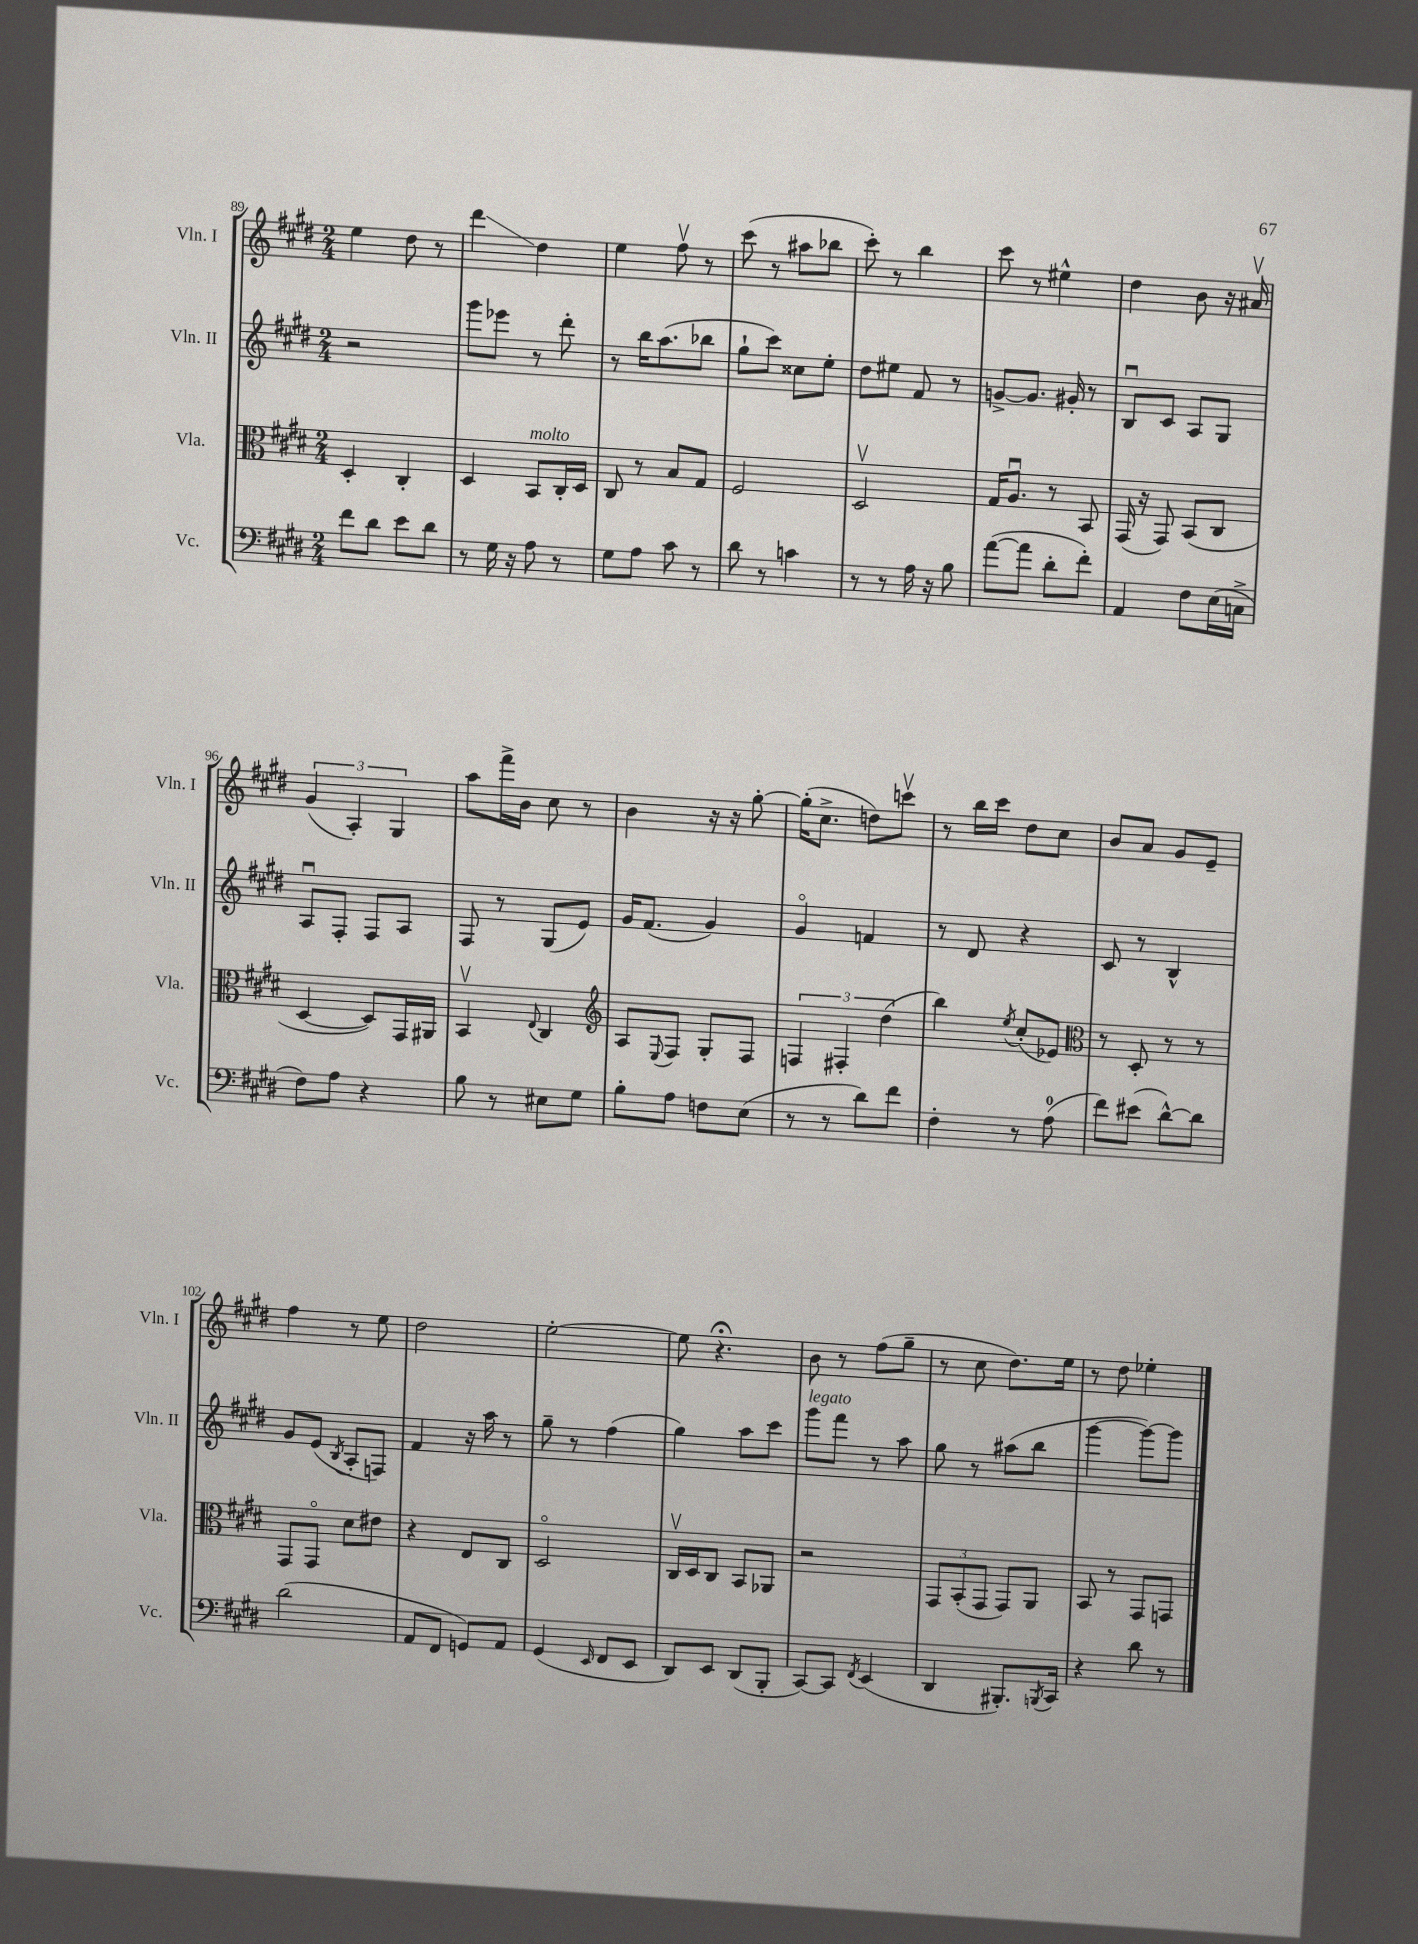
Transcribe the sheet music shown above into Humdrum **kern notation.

**kern	**kern	**kern	**kern
*staff4	*staff3	*staff2	*staff1
*clefF4	*clefC3	*clefG2	*clefG2
*k[f#c#g#d#]	*k[f#c#g#d#]	*k[f#c#g#d#]	*k[f#c#g#d#]
*M2/4	*M2/4	*M2/4	*M2/4
8f#	4D#'	2r	4ee
8d#	.	.	.
8e	4C#'	.	8dd#
8d#	.	.	8r
=	=	=	=
8r	4D#	8ggg#	4ddd#
16G#	.	8eee-	.
16r	.	.	.
8A	8BB	8r	4dd#
8r	16C#'	8ddd#'	.
.	16D#	.	.
=	=	=	=
8G#	8C#	8r	4ee
8A	8r	16bb	.
.	.	(8.aa	.
8c#	8B	.	8ff#v
8r	8G#	8bb-	8r
=	=	=	=
8d#	2F#	8gg#`	(8ccc#
8r	.	8ccc#)	8r
4c	.	8cc##	8aa#
.	.	8ee'	8bb-
=	=	=	=
8r	2D#v	8dd#	8ccc#')
8r	.	8ee#	8r
16A	.	8f#	4bb
16r	.	.	.
8B	.	8r	.
=	=	=	=
([8a	16G#	[8g^	8ccc#
.	8.Au	.	.
8a]	.	8.g]	8r
8d#'	8r	.	4ee#^^
.	.	16g#'	.
8f#')	8BB	8r	.
=	=	=	=
4AA	(16GG#	8Bu	4dd#
.	16r	.	.
.	8GG#)	8c#	.
8F#	(8BB	8A	8b
(16E	8C#	8G#	16r
16C^	.	.	16a#v
=	=	=	=
8F#)	[4D#	8Au	(6g#
8A	.	8F#'	.
.	.	.	6A')
4r	8D#])	8F#	.
.	.	.	6G#
.	16GG#	8A	.
.	16AA#	.	.
=	=	=	=
8B	4BBv	8F#	8aa
8r	.	8r	16fff#^
.	.	.	16b
.	8qqE	.	.
8E#	4C#	(8G#	8cc#
8G#	.	8e)	8r
=	=	=	=
*	*clefG2	*	*
8B'	8A	16g#	4b
.	.	(8.f#	.
.	8qqE	.	.
8A	8F#	.	.
8F	8G#'	4g#)	16r
.	.	.	16r
(8E	8F#	.	[8gg#'
=	=	=	=
8r	6F	4g#o	(16gg#']
.	.	.	8.cc#^
8r	.	.	.
.	6F#'	.	.
8d#)	.	4f	8dd)
.	(6dd#	.	.
8f#	.	.	8cccv
=	=	=	=
4F#'	4bb)	8r	8r
.	.	8d#	16bb
.	.	.	16ccc#
.	8qee	.	.
8r	(8cc#'	4r	8dd#
(8A	8e-)	.	8cc#
=	=	=	=
*	*clefC3	*	*
8f#)	8r	8c#	8b
(8e#	8D#'	8r	8a
[8d#^^)	8r	4B^^	8g#
8d#]	8r	.	8e~
=	=	=	=
(2d#	8GG#	8g#	4ff#
.	8GG#o	(8e	.
.	.	8qB	.
.	8d#	8A'	8r
.	8e#	8F)	8ee
=	=	=	=
8AA	4r	4f#	2dd#
8FF#	.	.	.
8GG)	8E	16r	.
.	.	16aa	.
8AA	8C#	8r	.
=	=	=	=
(4GG#	2D#o	8gg#~	[2ee'
.	.	8r	.
16qqEE	.	.	.
8FF#	.	(4ff#	.
8EE	.	.	.
=	=	=	=
8DD#)	16C#v	4gg#)	8ee]
.	16D#	.	.
8EE	8C#	.	4.r;
(8DD#	8BB	8aa	.
8BBB'	8AA-	8ccc#	.
=	=	=	=
[8CC#)	2r	8ggg#	8b
8CC#]	.	8fff#	8r
8qFF#	.	.	.
(4EE	.	8r	(8ff#
.	.	8aa	8gg#~
=	=	=	=
4DD#	12GG#	8gg#	8r
.	(12BB'	.	.
.	.	8r	8cc#
.	12GG#	.	.
8.BBB#')	8GG#)	(8aa#	8.dd#)
.	8AA	8bb	.
8qBBB	.	.	.
16CC#	.	.	16ee
=	=	=	=
4r	8BB	[4ggg#	8r
.	8r	.	8dd#
8d#	8GG#	8ggg#_)	4ee-'
8r	8GG	8ggg#]	.
==	==	==	==
*-	*-	*-	*-
